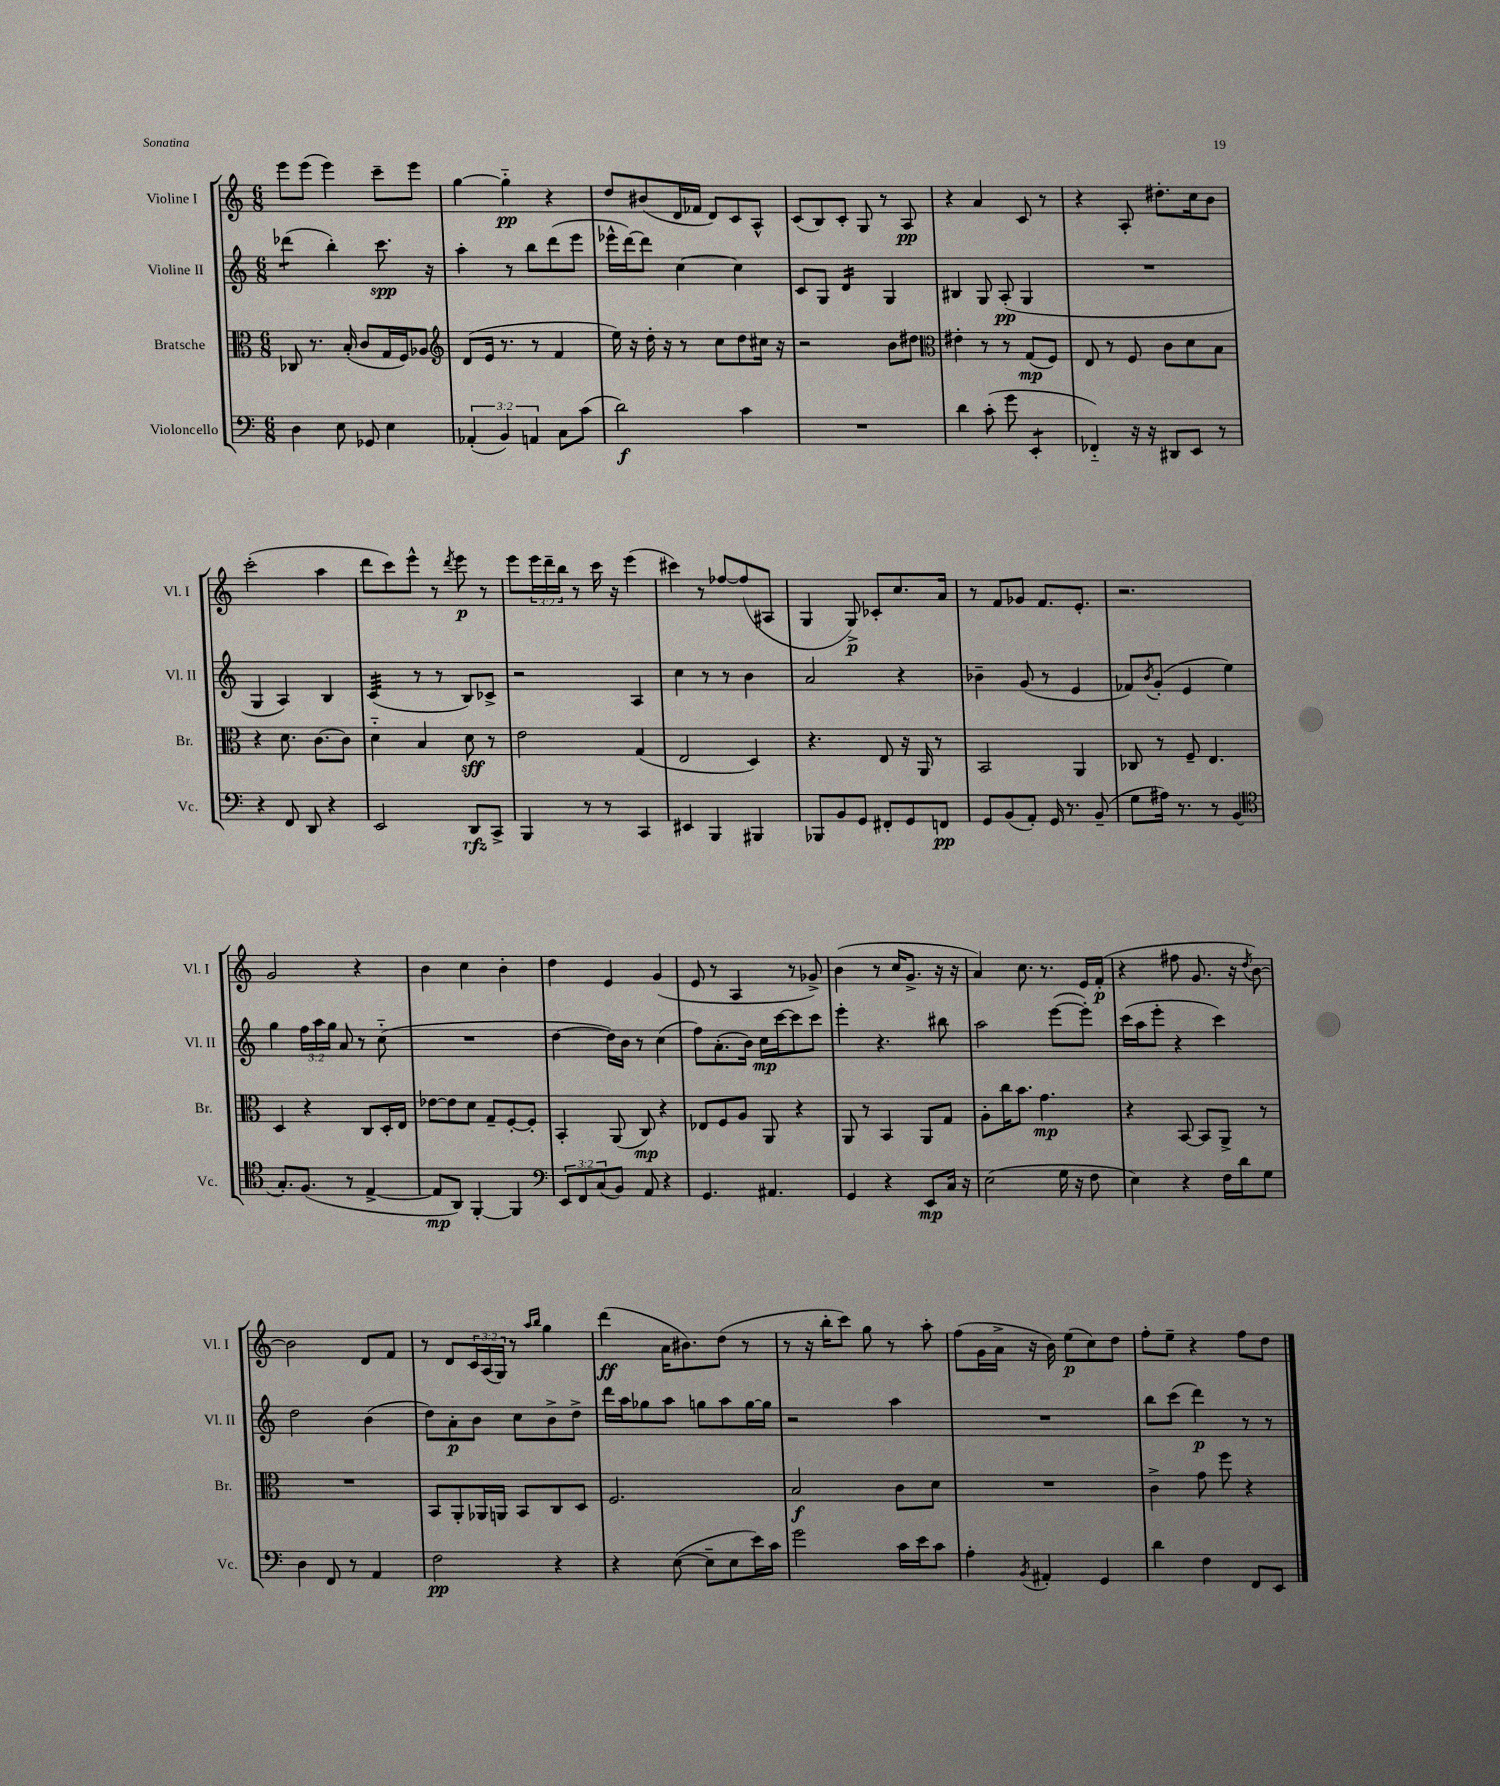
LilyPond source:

<<
\new StaffGroup <<
\new Staff = "s0" \with { instrumentName = "Violine I" shortInstrumentName = "Vl. I" } {
    \clef treble \key c \major \numericTimeSignature \time 6/8 \override Staff.TupletNumber.text = #tuplet-number::calc-fraction-text
    e'''8 e'''8( e'''4) c'''8-- e'''8 |
    g''4~ g''4-_\pp r4 |
    d''8 bis'8( d'16 fes'16 d'8) c'8 a8-^ |
    c'8( b8) c'8-. g8 r8 a8\pp |
    r4 a'4 c'8 r8 |
    r4 a8-. dis''8.-. c''16 b'8 |
    c'''2-.( a''4 |
    d'''8 c'''8) e'''8-^ r8 \acciaccatura { d'''8 } e'''8\p r8 |
    e'''8 \tuplet 3/2 { e'''16 d'''16-- b''16 } r8 c'''16 r16 e'''4( |
    cis'''4) r8 fes''8~ fes''8( ais8 |
    g4 g8->\p) ces'8-. c''8. a'16 |
    r8 f'8 ges'8 f'8. e'8.-. |
    r2. |
    g'2 r4 |
    b'4 c''4 b'4-. |
    d''4 e'4 g'4( |
    e'8 r8 a4 r8 ges'8->) |
    b'4( r8 c''16 g'8.-> r16 r16 |
    a'4) c''8. r8. e'16 f'16-.\p( |
    r4 fis''8 g'8. r16 \acciaccatura { d''8 } b'8~) |
    b'2 d'8 f'8 |
    r8 d'8 \tuplet 3/2 { c'16 a16( g16) } r8 \grace { a''16 b''16 } g''4 |
    d'''4\ff( a'16 bis'8.) d''8( r8 |
    r8 r16 b''16-. c'''8) g''8 r8 a''8-. |
    f''8( g'16 a'16-> r16 b'16) e''8\p( c''8) d''8 |
    f''8-. e''8-- r4 f''8 d''8 \bar "|." |
}
\new Staff = "s1" \with { instrumentName = "Violine II" shortInstrumentName = "Vl. II" } {
    \clef treble \key c \major \numericTimeSignature \time 6/8 \override Staff.TupletNumber.text = #tuplet-number::calc-fraction-text
    des'''4:8( b''4-.) c'''8.\spp r16 |
    a''4-. r8 b''8 d'''8( e'''8 |
    ees'''16-^ d'''16~) d'''8 c''4~ c''4 |
    c'8 g8 d'4:16 g4 |
    bis4 g8 a8-.\pp( g4 |
    R2. |
    g4 a4) b4 |
    c'4:32( r8 r8 b8) ces'8-> |
    r2 a4 |
    c''4 r8 r8 b'4 |
    a'2 r4 |
    bes'4-- g'8( r8 e'4 |
    fes'8) \acciaccatura { b'8 } g'8-.( e'4 e''4) |
    g''4 \tuplet 3/2 { f''16 a''16 g''16 } a'8 r8 c''8-_( |
    R2. |
    d''4~ d''16) b'16 r8 c''4( |
    f''8) a'8.-.( b'16) c''16\mp c'''16~ c'''8 c'''8 |
    e'''4-. r4. bis''8 |
    a''2 e'''8~( e'''8-.) |
    c'''16( a''16 e'''8-. r4 c'''4) |
    d''2 b'4( |
    d''8) a'8-.\p b'8 c''8 b'8-> d''8-> |
    d'''16 a''16 ges''8 a''8 g''8 a''8 g''16~ g''16 |
    r2 a''4 |
    R2. |
    b''8 c'''8( d'''4\p) r8 r8 \bar "|." |
}
\new Staff = "s2" \with { instrumentName = "Bratsche" shortInstrumentName = "Br." } {
    \clef alto \key c \major \numericTimeSignature \time 6/8
    ces8 r8. b16-.( c'8 g16 f16) aes8 |
    \clef treble d'8( e'16 r8. r8 f'4 |
    e''16) r16 d''16-. r16 r8 c''8 d''8 cis''16 r16 |
    r2 b'8 dis''8 |
    \clef alto eis'4-. r8 r8 g8\mp( f8) |
    e8 r8 f8 c'8 d'8 b8 |
    r4 d'8. c'8.~ c'8 |
    d'4-_ b4 d'8\sff r8 |
    e'2 g4( |
    e2 d4) |
    r4. e8 r16 a,16 r8 |
    b,2 a,4 |
    ces8 r8 f8-- e4. |
    d4 r4 c8 d16-. e16 |
    ees'8~ ees'8 d'8 g8-- f8~-. f8-. |
    b,4-. a,8( c8\mp) r4 |
    ees8 f8 a8 a,8 r4 |
    a,8 r8 b,4 a,8 g8 |
    a8-. c''16 b'8. g'4.\mp |
    r4 b,8~ b,8 a,8-> r8 |
    R2. |
    b,8 a,8-. aes,16 a,16 b,8 c8 d8 |
    f2. |
    b2\f c'8 d'8 |
    R2. |
    c'4-> g'8 f''8 r4 \bar "|." |
}
\new Staff = "s3" \with { instrumentName = "Violoncello" shortInstrumentName = "Vc." } {
    \clef bass \key c \major \numericTimeSignature \time 6/8 \override Staff.TupletNumber.text = #tuplet-number::calc-fraction-text
    d4 e8 ges,8 e4 |
    \tuplet 3/2 { aes,4-.( b,4) a,4 } c8 c'8( |
    d'2\f) c'4 |
    R2. |
    d'4 c'8-.( g'8 e,4:8-. |
    fes,4-_) r16 r16 dis,8 e,8 r8 |
    r4 f,8 d,8 r4 |
    e,2 d,8\rfz c,8-> |
    b,,4 r8 r8 c,4 |
    eis,4 b,,4 bis,,4 |
    bes,,8 b,8 g,8 fis,8-. g,8 f,8\pp |
    g,8 b,8( a,8-.) g,16 r8. b,8--( |
    g8 ais16) r8. r8 b,4( |
    \clef tenor g8.-.) f8.( r8 e4~-> |
    e8\mp a,8) f,4~-. f,4 |
    \clef bass \tuplet 3/2 { e,8 f,8 c8( } b,8) a,8 r4 |
    g,4. ais,4. |
    g,4 r4 e,8\mp c16 r16 |
    e2( g16 r16 f8 |
    e4) r4 f16 d'16 g8 |
    d4 f,8 r8 a,4 |
    f2\pp r4 |
    r4 e8~( e8-- e8 e'16) c'16 |
    g'2 c'16 e'16 c'8 |
    a4-. \acciaccatura { b,8 } ais,4-. g,4 |
    d'4 f4 f,8 e,8 \bar "|." |
}
>>
>>
\layout { \context { \Score \remove "Bar_number_engraver" } }
